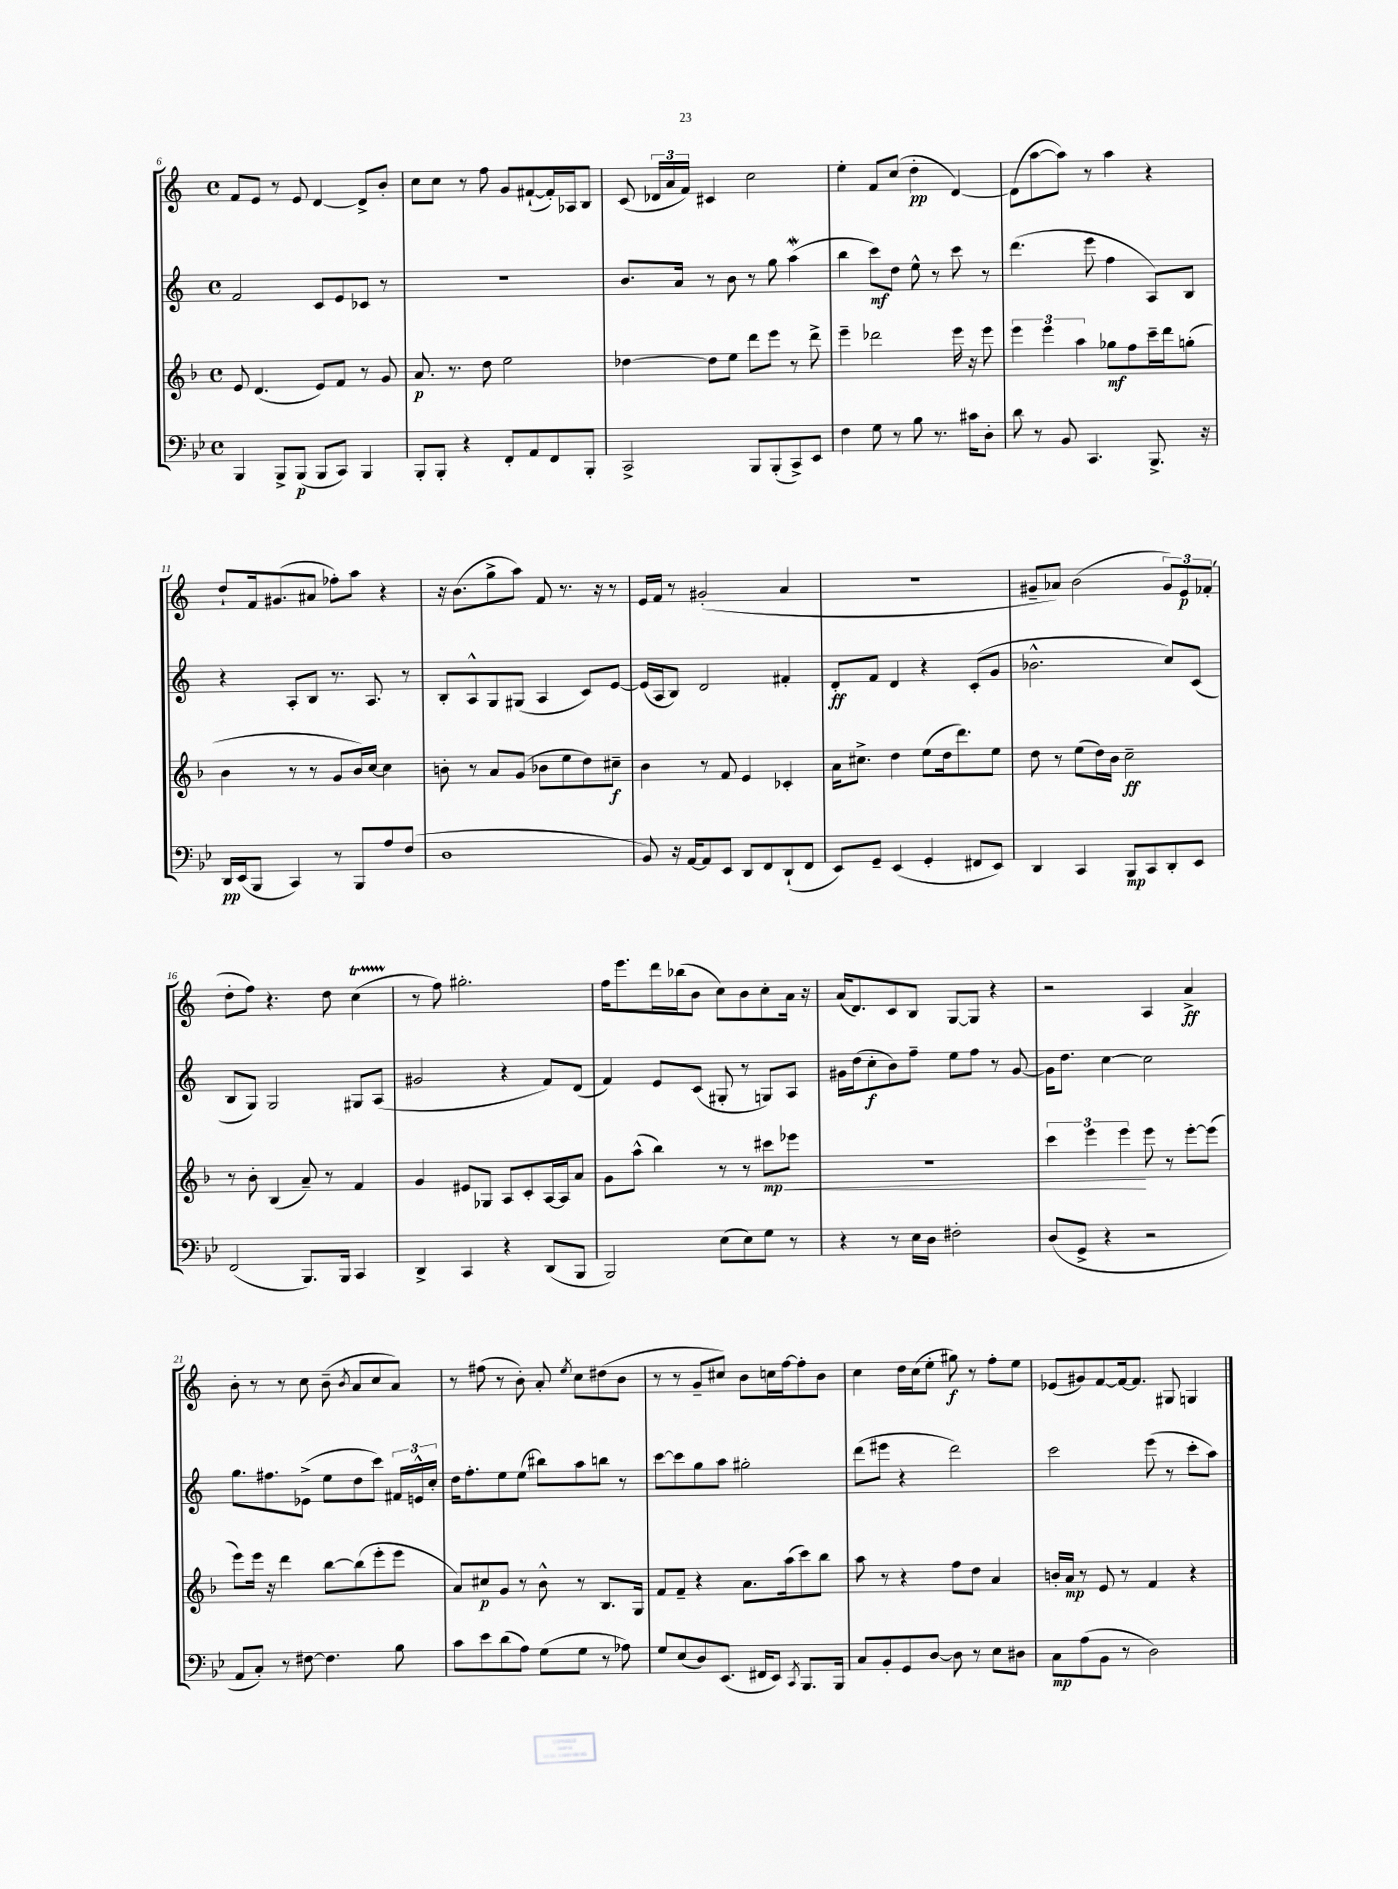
<<
\new StaffGroup <<
\new Staff = "s0" {
    \clef treble \key c \major \defaultTimeSignature \time 4/4
    \autoBeamOff f'8[ e'8] r8 e'8 d'4~ d'8[-> b'8]-. |
    c''8[ c''8] r8 f''8 g'8[ fis'8~-!( fis'16-.) aes16 b8] |
    c'8( \tuplet 3/2 { des'16[ a'16 f'16]) } cis'4 c''2 |
    e''4-. f'8[ c''8]( d''4-.\pp d'4~) |
    d'8[( a''8~ a''8]) r8 a''4 r4 |
    d''8[-! f'16 gis'8.( ais'8] fes''8[-.) a''8] r4 |
    r16 b'8.[( g''8-> a''8]) f'8 r8. r16 r8 |
    e'16[ f'16] r8 gis'2-.( a'4 |
    R1 |
    gis'8[-- aes'8]) b'2( \tuplet 3/2 { gis'8[) e'8\p fes'8]-.( } |
    d''8[-. f''8]) r4. d''8 c''4\startTrillSpan( |
    r8\stopTrillSpan f''8) gis''2.-. |
    f''16[ e'''8. d'''16 bes''16( b'8] c''8[) b'8 c''8-. a'16] r16 |
    a'16[( d'8.) c'8 b8] g8[~ g8] r4 |
    r2 a4 a'4->\ff |
    b'8-. r8 r8 c''8 b'8--( \acciaccatura { b'8 } a'8[ c''8 a'8]) |
    r8 fis''8( r8 b'8-.) a'8-. \acciaccatura { e''8 } c''8[ dis''8( b'8] |
    r8 r8 g'8[-- cis''8]) b'8[ c''16 f''16~ f''8-. b'8] |
    c''4 d''16[ c''16( e''8]-. gis''8\f) r8 f''8[-. e''8] |
    ees'8[( gis'8) f'8~ f'16~ f'8.] gis8 g4 \bar "|." |
}
\new Staff = "s1" {
    \clef treble \key c \major \defaultTimeSignature \time 4/4
    \autoBeamOff f'2 c'8[ e'8 ces'8] r8 |
    R1 |
    b'8.[ a'16] r8 b'8 r8 g''8 a''4\mordent( |
    b''4 c'''8[\mf) d''8] e''8-^ r8 c'''8 r8 |
    d'''4.( e'''8 f''4 a8[) b8] |
    r4 a8[-. b8] r8. a8. r8 |
    b8[-. a8-^ g8 gis8]( a4 c'8[) e'8]~ |
    e'16[( a16 b8]) d'2 fis'4-. |
    d'8[-.\ff f'8] d'4 r4 c'8[-.( g'8] |
    bes'2.-^ c''8[) c'8]( |
    b8[ g8]) g2 gis8[ a8]( |
    gis'2 r4 f'8[) d'8]( |
    f'4) e'8[ c'8]( gis8-. r8 g8[) a8] |
    gis'16[ d''16( c''8-.\f b'8) f''8]-- e''8[ f''8] r8 gis'8~ |
    gis'16[ d''8.] c''4~ c''2 |
    g''8.[ fis''8. ees'8]->( e''8[ d''8 c'''8]) \tuplet 3/2 { fis'16[ e'16-^ c''16]-. } |
    d''16[ f''8.-. e''8 e''8]( bis''8[) a''8 b''8] r8 |
    c'''8[~ c'''8 g''8 a''8] gis''2-. |
    d'''8[( eis'''8] r4 d'''2) |
    c'''2 e'''8( r8 c'''8[-. a''8]) \bar "|." |
}
\new Staff = "s2" {
    \clef treble \key f \major \defaultTimeSignature \time 4/4
    \autoBeamOff e'8 d'4.( e'8[) f'8] r8 g'8 |
    a'8.\p r8. d''8 e''2 |
    des''4~ des''8[ e''8] d'''8[ e'''8] r8 d'''8-> |
    e'''4-- des'''2 e'''16 r16 e'''8 |
    \tuplet 3/2 { e'''4 e'''4 a''4 } ges''8[\mf f''8 c'''16-- d'''16 g''8]-.( |
    bes'4 r8 r8 g'8[ bes'16) c''16]~ c''4 |
    b'8-. r8 a'8[ g'8]( bes'8[ e''8 d''8) cis''8]--\f |
    bes'4 r8 f'8 e'4 ces'4-. |
    a'16[ cis''8.]-> d''4 e''8[( d''16 d'''8.) e''8] |
    d''8 r8 e''8[( d''16) bes'16] c''2--\ff |
    r8 bes'8-. bes4( a'8--) r8 f'4 |
    g'4 eis'8[ ges8] a8[ c'8-. a16~ a16 a'8] |
    g'8[ a''8]-^( bes''4) r8 r8 cis'''8[\mp\< ees'''8] |
    r1 |
    \tuplet 3/2 { c'''4 e'''4 e'''4\! } e'''8 r8 e'''8[~-. e'''8]( |
    e'''8[) e'''16] r16 d'''4 bes''8[~ bes''8( e'''8-. e'''8] |
    a'8[) cis''8\p g'8] r8 bes'8-^ r8 bes8.[ g16] |
    f'8[ f'8]-- r4 a'8.[ a''16( c'''8) bes''8] |
    a''8 r8 r4 f''8[ d''8] a'4 |
    b'16[-. a'16]\mp r8 e'8 r8 f'4 r4 \bar "|." |
}
\new Staff = "s3" {
    \clef bass \key bes \major \defaultTimeSignature \time 4/4
    \autoBeamOff bes,,4 bes,,8[-> bes,,8]\p( bes,,8[ c,8]) bes,,4 |
    bes,,8[-. bes,,8]-. r4 f,8[-. a,8 f,8 bes,,8]-. |
    c,2-> bes,,8[ bes,,8-.( c,8->) ees,8] |
    f4 g8 r8 bes8 r8. cis'16[ d8]-. |
    d'8 r8 bes,8 c,4. bes,,8.-> r16 |
    d,16[\pp ees,16( bes,,8] c,4) r8 bes,,8[ a8 f8]( |
    d1 |
    bes,8) r16 a,16[~ a,8 ees,8] d,8[ f,8 d,8-!( f,8] |
    ees,8[) g,8]-- ees,4( g,4-. fis,8[ ees,8]) |
    d,4 c,4 bes,,8[\mp c,8 d,8-. ees,8] |
    f,2( bes,,8.[) bes,,16] c,4 |
    d,4-> c,4 r4 d,8[( bes,,8] |
    bes,,2) ees8[( ees8) g8] r8 |
    r4 r8 ees16[ d16] fis2-. |
    d8[( g,8]-> r4 r2 |
    a,8[ c8]-.) r8 fis8~ fis4. bes8 |
    c'8[ ees'8 d'8( a8]) g8[( g8] r8 aes8) |
    g8[ ees8( d8) ees,8.]( fis,16[ ees,8]) \acciaccatura { c,8 } bes,,8.[ bes,,16] |
    c8[ bes,8-. g,8 d8]~ d8 r8 ees8[ dis8] |
    c8[\mp a8( bes,8] r8 d2) \bar "|." |
}
>>
>>
\layout { \context { \Score currentBarNumber = #6 } }
